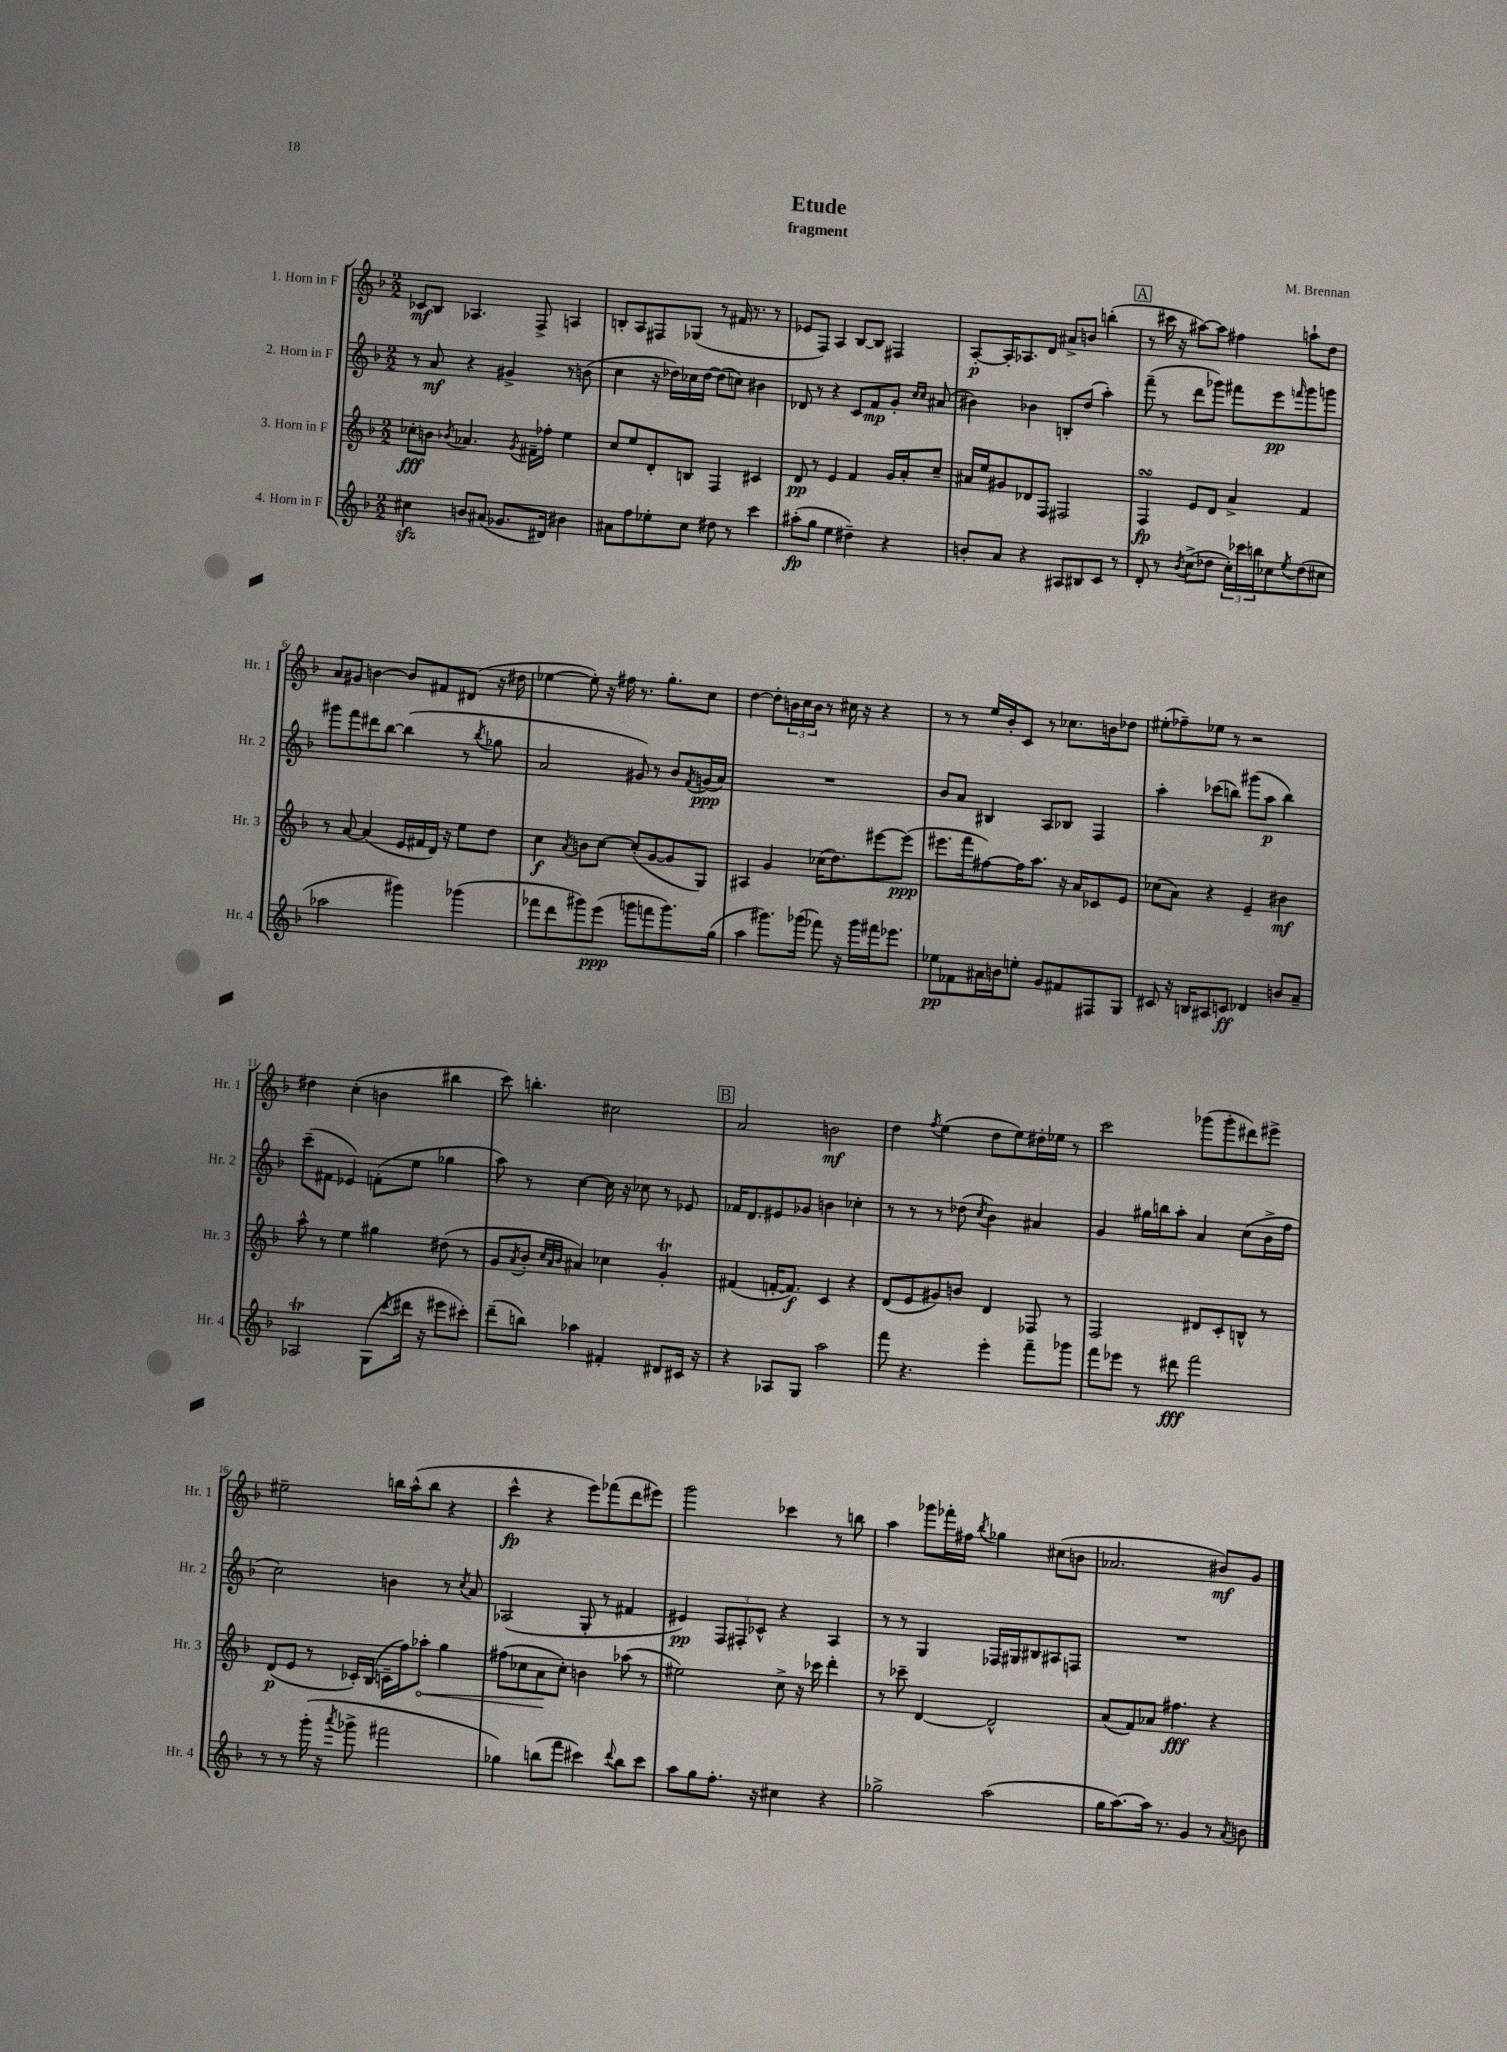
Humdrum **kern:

**kern	**kern	**kern	**kern
*staff4	*staff3	*staff2	*staff1
*clefG2	*clefG2	*clefG2	*clefG2
*k[b-]	*k[b-]	*k[b-]	*k[b-]
*M2/2	*M2/2	*M2/2	*M2/2
4cc#	8cc-'	8r	8c-
.	8b	8a	8B-
.	8qb-	.	.
8b	4.a-	4r	4.A-
(8a#	.	.	.
8.g-	.	4g#^	.
.	8qg	.	.
.	16f#~	.	8F^
16d#)	16ff-'	.	.
4b#	4ee	8r	4A
.	.	(8b	.
=	=	=	=
8a#	8cc	4cc	8B'
8ff	8ee	.	8A
8ee-'	8d'	16r	8F#
.	.	16dd-)	.
8cc	8B	16cc-	(8G-
.	.	[16dd-	.
8dd#	4F	(8dd-]	8r
8r	.	8cc)	16f#
.	.	.	8.r
4ccc	4c#	4b#	.
.	.	.	8r
=	=	=	=
(8aa#'	8d	8d-	8e-
8gg	8r	8r	8F)
4ee	4e	4r	4A
4dd#~)	4f	8c	[8B-
.	.	8f	8B-]
4r	16g	8g'	4F#
.	16a'	.	.
.	.	16qqcc	.
.	.	16qqcc	.
.	8cc~	(8a#	.
=	=	=	=
8b'	16a#	4b#)	[8A'
.	16ee	.	.
8a	8g#	.	16A']
.	.	.	8.A-
4r	8d-	4b-	.
.	8F	.	8d
8A#	2F#	8B'	8a#^
8B#	.	(8dd	8b
8c	.	4aa')	(4bb'
8r	.	.	.
=	=	=	=
8d'	4F	(8fff~	8r
8r	.	8r	16ccc#
.	.	.	16r
8qb-	.	.	.
(8cc^	8e	8ddd	[8aa#)
8dd-	8d	8ggg-)	8aa#]
24cc')	4a^	8fff#	4ff#
24ccc-	.	.	.
24bb	.	.	.
8cc-	.	8eee	.
8qee	.	16qqfff	.
(8dd-	4f	8ggg-	8aa`
8cc#	.	8ggg	8dd
=	=	=	=
2aa-	8r	8ggg#	8a
.	[8a	8fff	8g#
.	(4a]	8ddd#	[4b
.	.	[8bb-	.
4ggg#)	16e	(4bb-]	8b]
.	16f#	.	.
.	16d)	.	8f#
.	16r	.	.
(4ggg-	8ee	8r	(8d#
.	.	8qbb-	.
.	8dd	8gg-	16r
.	.	.	16dd#
=	=	=	=
8fff-	4cc	2a	[4ee-
8ddd	.	.	.
.	8qa	.	.
8ggg#)	8b	.	8ee-'])
(8eee	[8cc	.	16r
.	.	.	16ff#
8ggg	(8cc']	8g#)	8.r
8fff	[8g	8r	.
.	.	.	8.gg'
8.ggg)	8g]	8b-	.
.	.	8qf	.
.	8G)	(16g	8cc
(16gg	.	16a)	.
=	=	=	=
4aa	4A#	1r	[4dd
8.ggg#)	4g	.	8dd']
.	.	.	24b
.	.	.	24cc
(16ggg-	.	.	.
.	.	.	24b
8fff-)	(16cc-	.	8r
.	8.dd)	.	.
16r	.	.	16cc#
16ggg-	.	.	16r
16fff#	[8eee#	.	4r
8.eee-	.	.	.
.	(8eee#]	.	.
=	=	=	=
8ee-	8.eee#	8b-	8r
8f-	.	8a	8r
.	16fff	.	.
16a#	[8ff#)	4B#	16ee
16b	.	.	16b-'
8ee'	16ff#]	.	8c
.	8.aa	.	.
8g	.	8A	8r
8f#	16r	8B-	8.cc-
.	16a	.	.
8F#	8c-	4F	.
.	.	.	16b
8G	8e	.	8dd-
=	=	=	=
8c#	(8cc-	4aa'	(8ee#'
16r	8a)	.	8ff-~)
16B	.	.	.
8A#	4r	(8ccc-	8ee-
8c	.	8bb)	8r
4d-	4e~	(8ggg#	2r
.	.	8aa	.
8b	4b#	4bb)	.
8a~	.	.	.
=	=	=	=
2A-	8aa^^	(8ccc~	4dd#
.	8r	8f#	.
.	4ee	4e-)	(4cc'
(8G	4gg#	(8f'	4b
8qccc	.	.	.
16ddd#	.	8ee	.
16r	.	.	.
8eee#	(8dd#	4gg-	4bb#
8ccc#')	8r	.	.
=	=	=	=
(8ddd~	8g	8aa)	8ccc)
.	8qa	.	.
8bb)	8b-'	8r	4.bb'
.	32qqcc	.	.
.	32qqa	.	.
.	32qqb-	.	.
4aa-	4a#)	[4cc	.
4f#'	4cc-	16cc]	2cc#
.	.	16r	.
.	.	8cc-	.
8d#	4g'	8r	.
16c#	.	8e-	.
16r	.	.	.
=	=	=	=
4r	(4f#	16f-	2a
.	.	8.d	.
8A-	[16f'	8e#	.
.	8.f])	.	.
8G	.	8g-	.
2aa	4c	4b	2b
.	4r	4cc-'	.
=	=	=	=
8fff	(8d	8r	4dd
4.r	8e	8r	.
.	.	.	8qff
.	8g#)	8r	(4ee
.	8b	(8dd-	.
.	.	8qcc	.
4eee'	4d	4b-)	8dd
.	.	.	8ee)
8fff~	8F-	4a#	16dd#'
.	.	.	16ee-
8ggg-	8r	.	8r
=	=	=	=
8fff	2F	4g	2ccc
8eee-	.	.	.
8r	.	16gg#	.
.	.	16bb	.
8ddd#	.	8aa'	.
2fff	8d#	4a	(8ggg-
.	8c'	.	8ggg-'
.	8B^^	(8cc	8ddd#)
.	8r	16b-^	8eee#^
.	.	16ff	.
=	=	=	=
8r	(8d	2cc)	2ee#~
8r	8e	.	.
(16ggg'	8r	.	.
16r	.	.	.
8qaaa	.	.	.
8ggg-^	16c-')	.	.
.	(16B-	.	.
2fff#	16c~	4b	16bb
.	16ff)	.	(16aa^^
.	8aa-'	.	8bb
.	4gg	8r	4r
.	.	8qcc	.
.	.	8a	.
=	=	=	=
4gg-)	(8ff#	(2A-	4ccc^^
.	8cc-	.	.
(8bb	8a	.	4r
8fff	8cc-')	.	.
4ccc#)	4b	8G'	8eee)
.	.	8r	(8fff-
8qqddd	.	.	.
8bb	(8aa-	4f#	8ddd
8ccc#	8r	.	8eee#)
=	=	=	=
8aa	2ee#)	4e#)	2ggg
8gg	.	.	.
8.ff'	.	12F	.
.	.	12F#'	.
.	.	12c-^^	.
16r	.	.	.
4cc#	8cc^	4r	4ccc-
.	16r	.	.
.	16ccc-	.	.
4r	4ddd'	4A	8r
.	.	.	8bb
=	=	=	=
2gg-^	8r	8r	4aa
.	8ccc-~	8r	.
.	[4d	4G	8ggg-
.	.	.	16fff-'
.	.	.	16ff#
.	.	.	8qbb-
(2aa	2d^^]	16F-	4gg-
.	.	16G#	.
.	.	8B#	.
.	.	8A#	(8cc#
.	.	8F	8b
=	=	=	=
16gg	(8a	1r	2.a-
[8.aa)	.	.	.
.	8f)	.	.
16aa]	8a-	.	.
8.r	.	.	.
.	4.ff#	.	.
4g	.	.	.
8r	4r	.	8b#)
8qa	.	.	.
8b	.	.	8g
==	==	==	==
*-	*-	*-	*-
